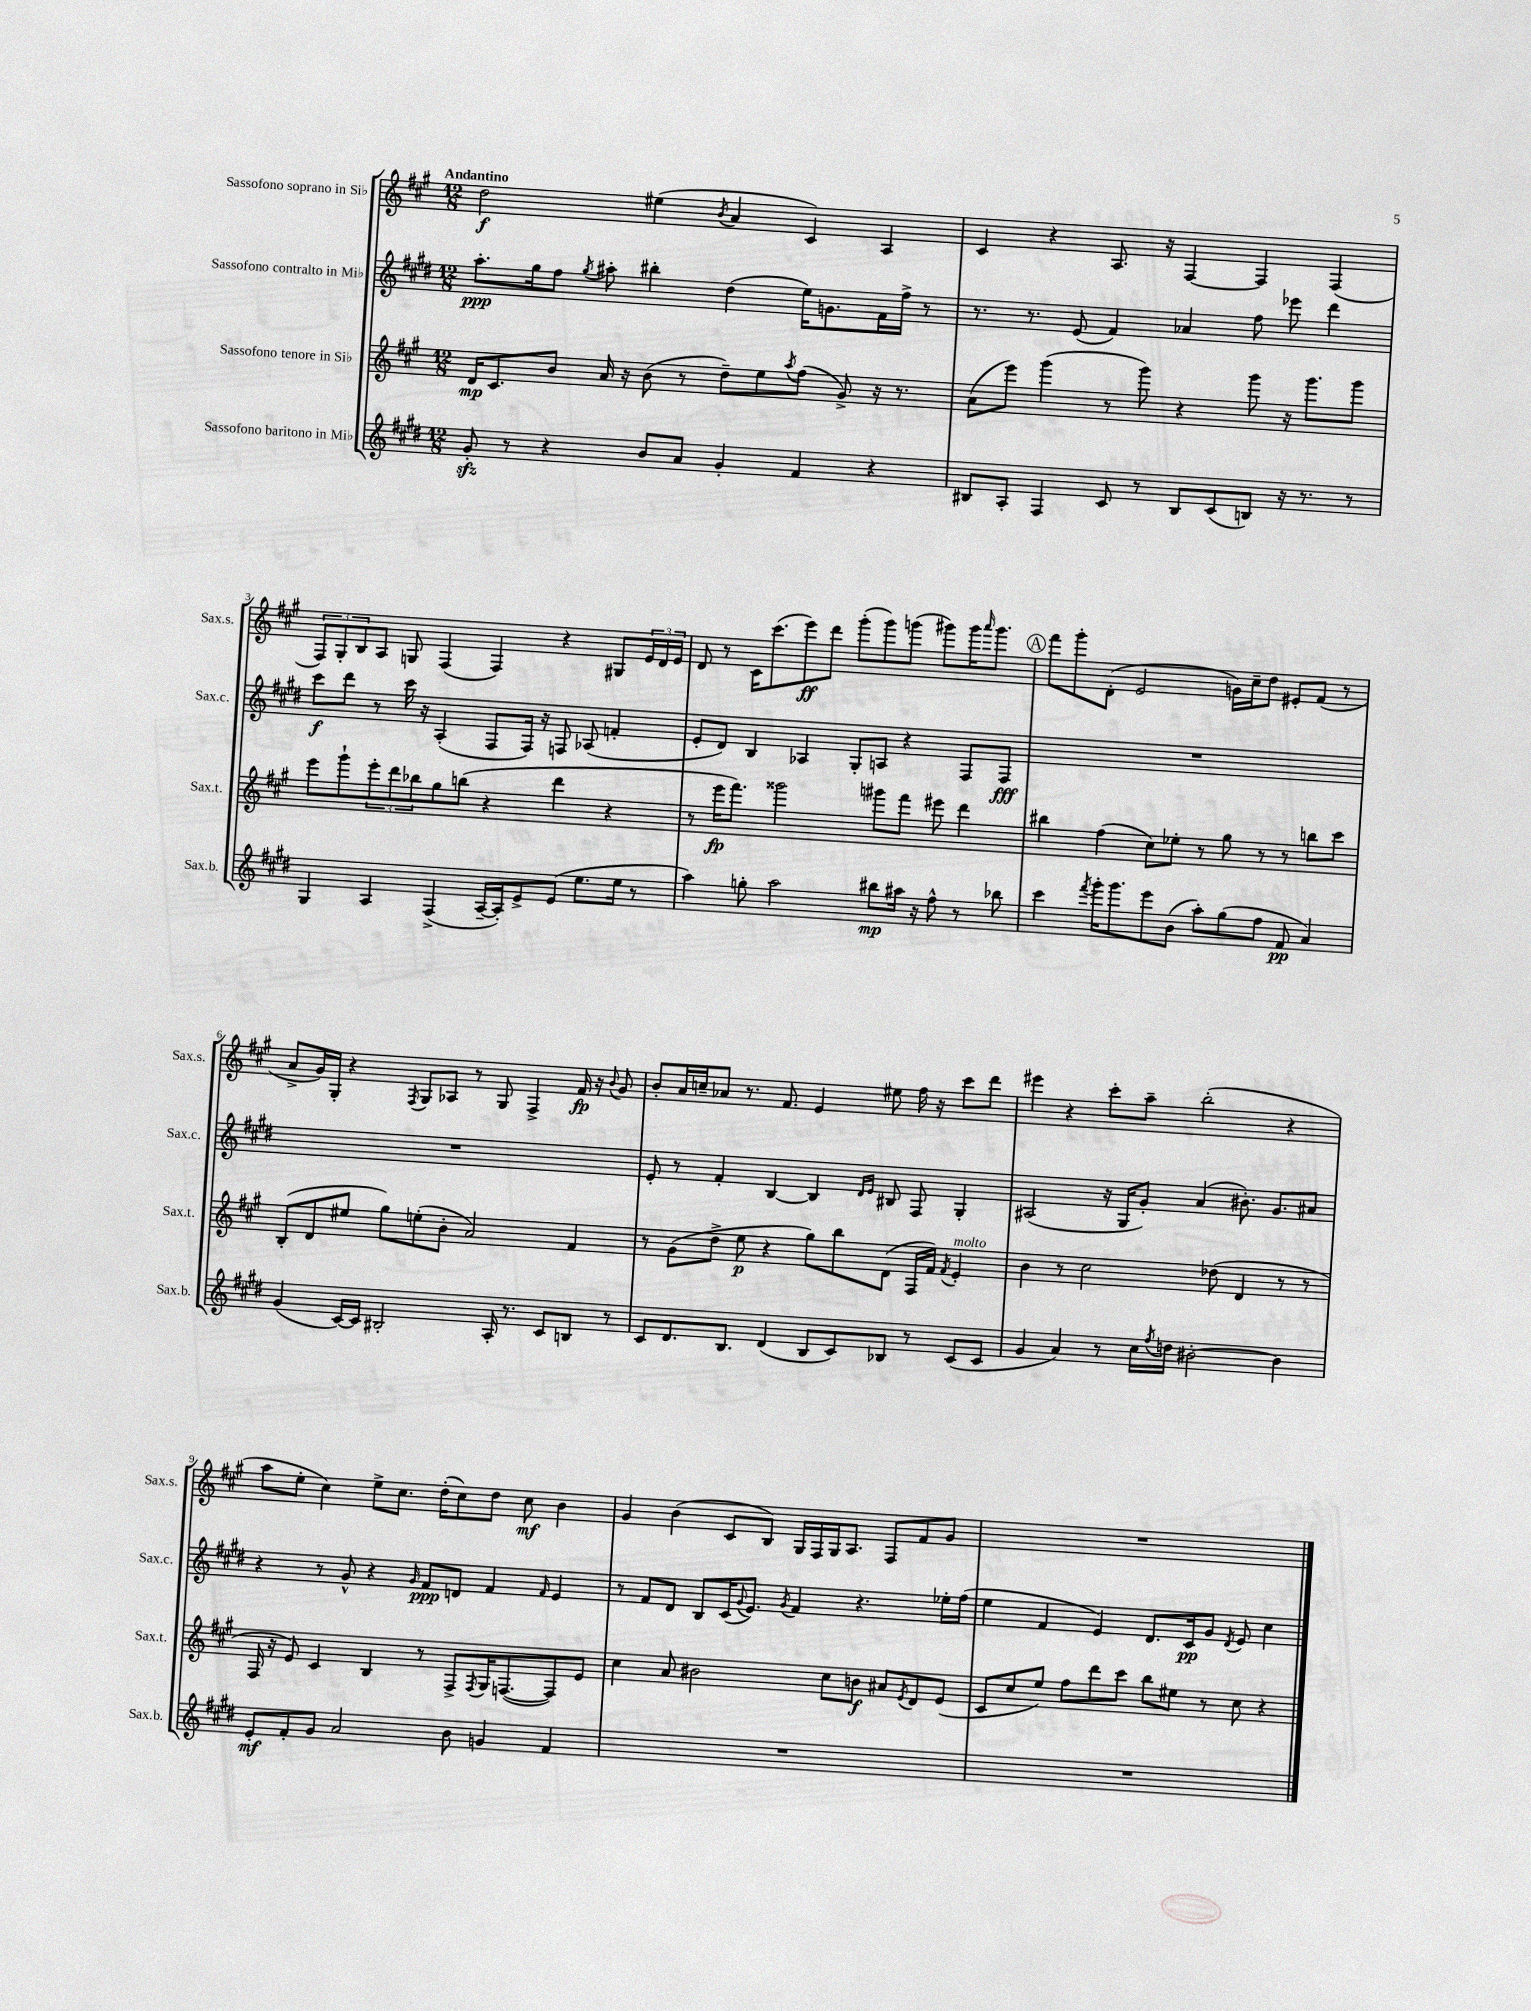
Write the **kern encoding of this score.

**kern	**kern	**kern	**kern
*staff4	*staff3	*staff2	*staff1
*clefG2	*clefG2	*clefG2	*clefG2
*k[f#c#g#d#]	*k[f#c#g#]	*k[f#c#g#d#]	*k[f#c#g#]
*M12/8	*M12/8	*M12/8	*M12/8
8g#'/	16d/LK	8.aa'\L	2dd\
.	8.c#/	.	.
8r	.	.	.
.	.	16gg#\k	.
4r	8b/J	8ff#\J	.
.	.	8qgg#/	.
.	16a/	8aa#'\	.
.	16r	.	.
8b/L	(8b\	4bb#'\	(4ee#\
8a/J	8r	.	.
.	.	.	8qb/
4g#'/	8dd~\L)	(4dd#\	4a/
.	8ee\	.	.
.	8qaa/	.	.
4f#/	(8ff#\J	16ee\LK)	4c#/)
.	.	8.g\	.
.	8g#^/)	.	.
4r	16r	16f#\L	4A/
.	8.r	16ff#^\JJ	.
.	.	8r	.
=	=	=	=
8B#/L	(8a\L	8.r	4c#/
8A'/J	8eee\J)	.	.
.	.	8.r	.
4F#/	(4ggg#\	.	4r
.	.	(8e/	.
8c#/	8r	4f#/)	8.A/
8r	8ggg#\)	.	.
.	.	.	16r
8B#/L	4r	4a-/	[4F#/
(8c#/	.	.	.
8B/J)	8ggg#\	8ff#\	4F#/]
16r	16r	8eee-\	.
8.r	8.ggg#\L	.	.
.	.	4ddd#\	(4F#/
8r	8ggg#\J	.	.
=	=	=	=
4G#/	8eee\L	8ccc#\L	12F#/L)
.	.	.	12G#'/
.	8ggg#`\	8ddd#\J	.
.	.	.	12B/
4A/	12eee'\	8r	8A/J
.	12ddd\	.	.
.	.	16ccc#\	8G/
.	12bb-\	.	.
.	.	16r	.
(4F#^/	8gg#\	(4A'/	(4F#/
.	(8bb\J	.	.
[16A~/LL	4r	8F#/L	4F#/)
16A'/]J)	.	.	.
8e^/	.	16F#/Jk)	.
.	.	16r	.
(8e/J	4ddd\	8F/	4r
8.ee\L	.	(8A-/	.
.	4r	4f'/	8G#/L
16ee\Jk	.	.	.
8r	.	.	24e/L
.	.	.	24d/
.	.	.	24e/JJ
=	=	=	=
4aa\)	8r	8e'/L	8d/
.	16eee\LK	8d#/J)	8r
.	8.fff#\J)	.	.
8gg'\	.	4B/	16c#\LK
.	.	.	(8.ccc#\
2aa\	2ggg##\	.	.
.	.	4A-/	8eee\)
.	.	.	8ddd\J
.	.	8G#'/L	(8ggg#'\L
8bb#\L	8ggg#\L	8A/J	8ggg#\)
16aa#\Jk	8fff#\J	4r	(8ggg\J
16r	.	.	.
8ff#^^\	8eee#\	.	8ggg#\L)
8r	4ddd\	8F#/L	16ggg#\K
.	.	.	16qqaaa/
.	.	.	8.ggg#\J
8bb-\	.	8F#/J	.
=	=	=	=
4ccc#\	4bb#\	1.r	8fff#\L
.	.	.	8ggg#'\
8qfff#/	.	.	.
16ggg#'\LK	(4ff#\	.	(8d'\J
8.ggg#\	.	.	.
.	.	.	2e/
8eee\	8cc#\L)	.	.
(8b\J	8ee-'\J	.	.
8aa'\L)	8r	.	.
(8gg#\	8gg#\	.	16g\LL)
.	.	.	16cc#~\J
8ff#\J	8r	.	8dd\J
8f#/	8r	.	8e#'/L
4a/)	8bb\L	.	(8f#/J
.	8ccc#\J	.	8r
=	=	=	=
(4g#/	(8B'/L	1.r	8a^/L
.	8d/	.	16g#/L)
.	.	.	16G#'/JJ
[16c#/LL)	8ee#/J	.	4r
16c#/]JJ	.	.	.
2B#'/	8gg#\L)	.	.
.	.	.	8qF#/
.	(8ee'\	.	8G#/L
.	8b'\J	.	8A-/J
.	2a/)	.	8r
16A'/	.	.	8G#/
8.r	.	.	.
.	.	.	4F#^/
8c#/L	.	.	.
8B/J	4f#/	.	16f#/
.	.	.	16r
.	.	.	8qqb/
8r	.	.	8g#/
=	=	=	=
8c#/L	8r	8e'/	8b'/L
8.d#/	(8g#\L	8r	16a/L
.	.	.	16cc~/J
.	8dd^\J	4f#'/	8a-/J
8.B/J	.	.	.
.	8ee\	.	8.r
(4d#/	4r	[4B/	.
.	.	.	8.f#/
8B/L	8gg#\L)	4B/]	4e/
8c#/)	8bb\	.	.
.	.	16qqd#/LL	.
.	.	16qqe/JJ	.
8B-/J	(8d\J	8B#/	8ee#\
8r	16F#/LL	8F#/	16ff#\
.	16f#/JJ)	.	16r
.	8qf#/	.	.
(8c#/L	4e'/	4G#'/	8ccc#\L
8c#/J	.	.	8ddd\J
=	=	=	=
4g#/	4b\	(2A#/	4eee#\
4a/)	8r	.	4r
.	2cc#\	.	.
8r	.	16r	8ccc#'\L
.	.	16G#/LK	.
16cc#\LL	.	8g#'/J)	8aa~\J
8qff#/	.	.	.
16dd\JJ	.	.	.
[2b#'\	.	(4a/	(2bb'\
.	(8dd-\	.	.
.	4d/	8.b#'\)	.
.	.	8.g#/L	.
4b#\]	8r	.	4r
.	8r	8a#/J	.
=	=	=	=
8e'/L	16F#/	4r	8aa\L
.	16r	.	.
8f#'/	8e/)	.	8ee'\J
8g#/J	4c#/	8r	4cc#\)
2a/	.	8g#^^/	.
.	4B/	4r	8ee^\L
.	.	.	8.cc#\J
.	.	16qqg#/	.
.	8r	8f#/L	.
.	.	.	(16dd'\LK
8b\	8F#^/L	8d/J	8cc#\)
.	8qF#/	.	.
4g/	16G#/K	4f#/	8dd\J
.	([8.F/	.	.
.	.	.	8cc#\
.	.	16qqf#/	.
4f#/	8F/])	4e/	4b\
.	8e/J	.	.
=	=	=	=
1.r	4cc#\	8r	4g#/
.	.	8f#/L	.
.	8a/	8d#/J	(4b\
.	2b#\	8B/L	.
.	.	(16c#/K	8c#/L
.	.	8qqg#/	.
.	.	8.e/J)	.
.	.	.	8B/J)
.	.	8qg#/	.
.	.	4f#/	16G#/LL
.	.	.	16F#/
.	8cc#\L	.	16G#/J
.	.	.	8.A/J
.	8b\J	4.r	.
.	8a#/L	.	8F#/L
.	8qe/	.	.
.	8d/	.	8f#/
.	(8e/J	16ee-'\LL	8g#/J
.	.	(16ff#\JJ	.
=	=	=	=
1.r	8c#/L	4ee\	1.r
.	8cc#/	.	.
.	8ee/J)	4f#/	.
.	8ff#\L	.	.
.	8ddd\	4e/)	.
.	8ccc#\J	.	.
.	8bb\L	8.d#/L	.
.	8ee#\J	.	.
.	.	16c#/k	.
.	8r	8g#/J	.
.	.	8qd#/	.
.	8cc#\	8e/	.
.	4r	4cc#\	.
==	==	==	==
*-	*-	*-	*-
